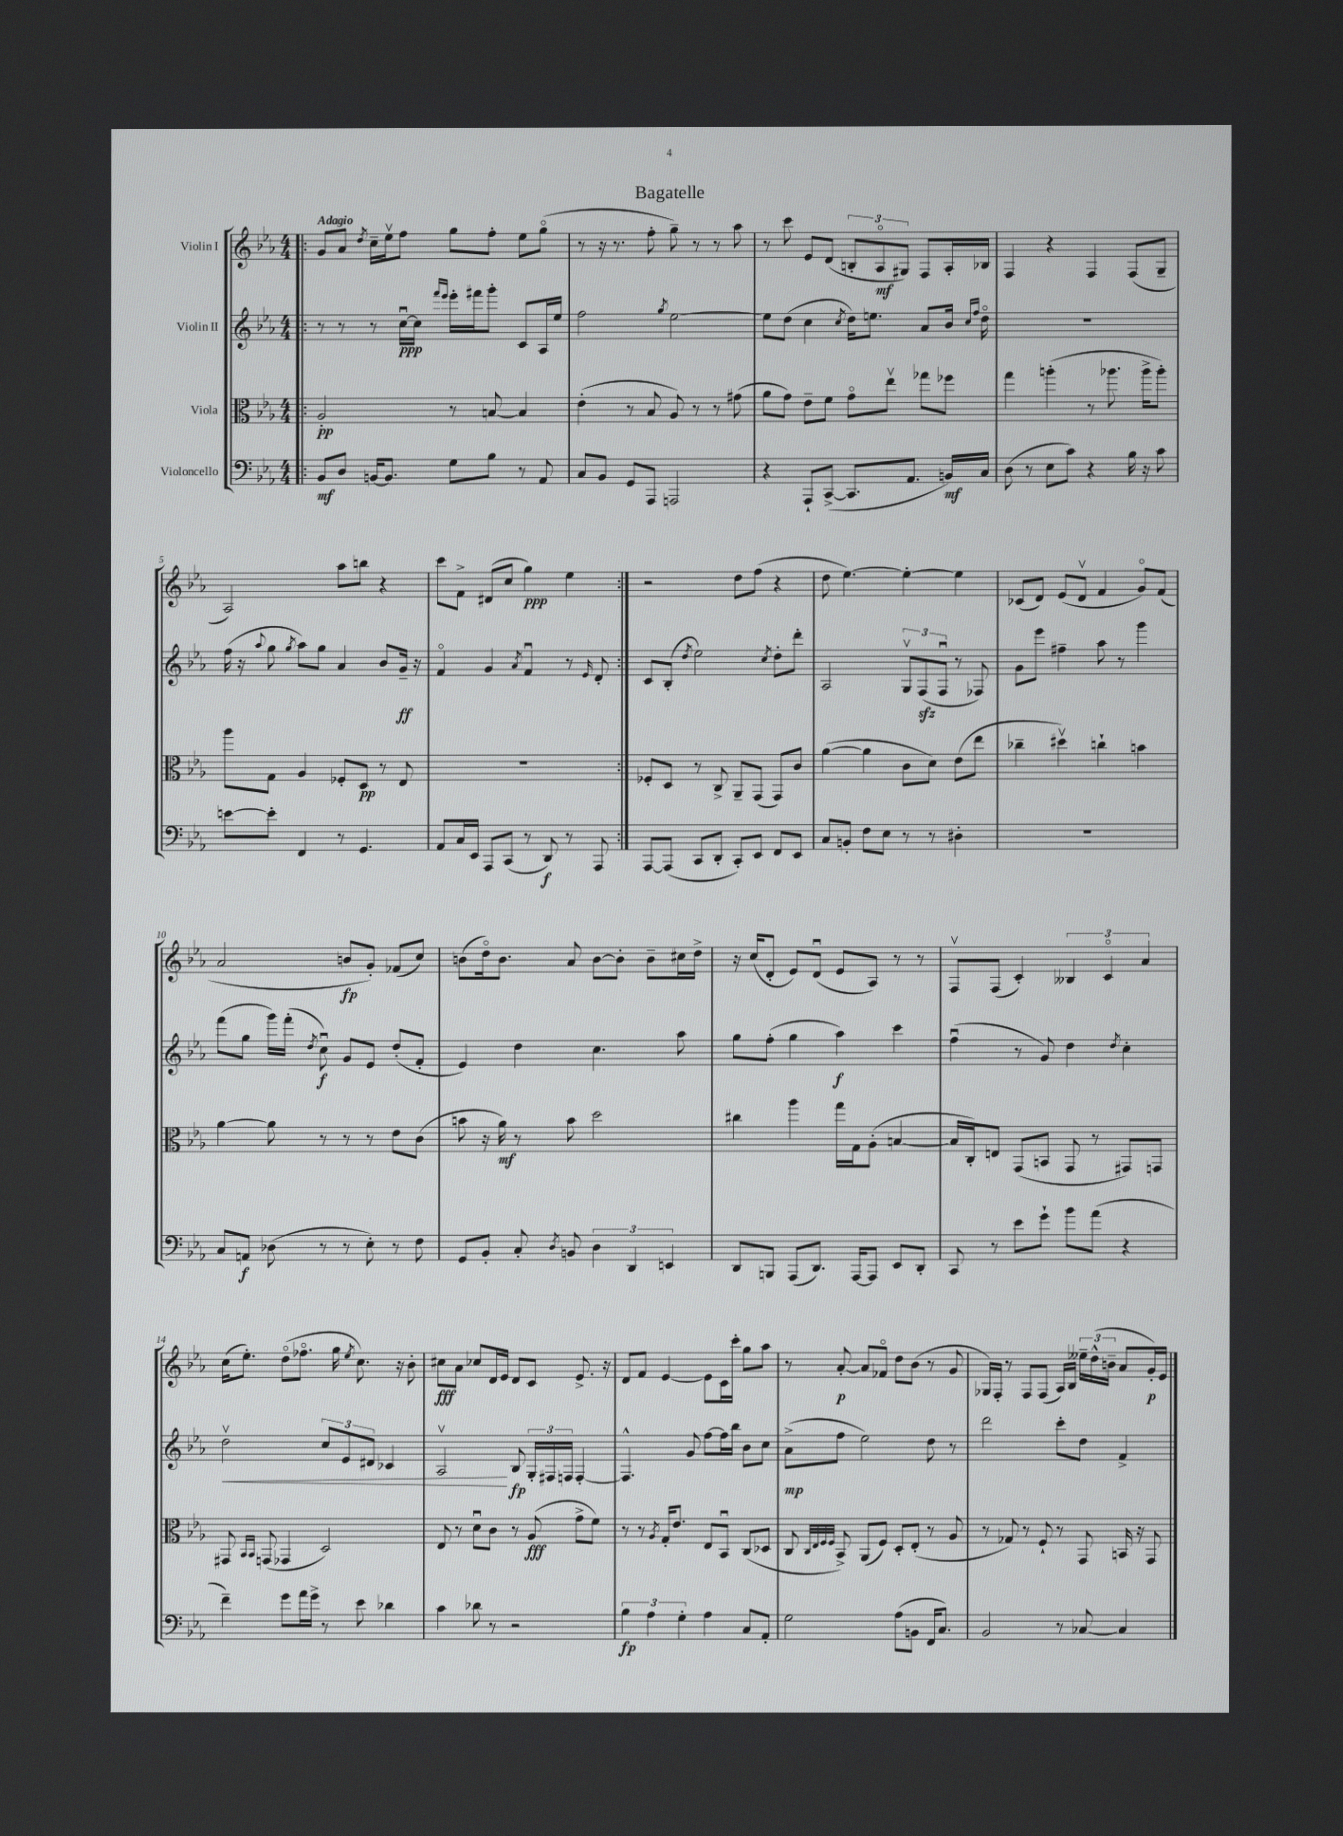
\header { title = "Bagatelle" }
<<
\new StaffGroup <<
\new Staff = "s0" \with { instrumentName = "Violin I" } {
    \clef treble \key ees \major \numericTimeSignature \time 4/4 \tempo "Adagio"
    \autoBeamOff \repeat volta 2 { \bar ".|:" g'8[ aes'8] \acciaccatura { d''8 } c''16[-- ees''16\upbow f''8] g''8[ f''8]-. ees''8[ g''8]\flageolet( |
    r8 r16 r8. f''8-. g''8--) r8 r8 aes''8 |
    r8 c'''8 ees'8[ d'8]( \tuplet 3/2 { b8[-. aes8\flageolet\mf gis8]) } f8[ aes16-. bes16] |
    f4 r4 f4 f8[( g8]-- |
    aes2) aes''8[ b''8] r4 |
    c'''8[ f'8]-> dis'8[( c''8] g''4\ppp) ees''4 | }
    r2 d''8[ f''8]( r4 |
    d''8 ees''4.~) ees''4~-. ees''4 |
    ces'8[( d'8]) ees'8[( d'8]\upbow f'4 g'8[\flageolet) f'8]( |
    aes'2 b'8[\fp g'8]-.) fes'8[( c''8]) |
    b'8[( d''16\flageolet) b'8.] aes'8 b'8[~ b'8]-. b'8[-- cis''16 d''16]-> |
    r16 c''16[( d'8]-. ees'8[) d'8]\downbow( ees'8[ aes8]) r8 r8 |
    f8[\upbow f8]( c'4-.) \tuplet 3/2 { beses4 c'4\flageolet aes'4 } |
    c''16[( ees''8.]-.) d''8[\flageolet( fes''8.]\flageolet g''16 \acciaccatura { ees''8 } c''8.) r16 bes'8-. |
    cis''8[\fff aes'8] ces''8[ d'16 ees'16] d'8[ c'8] ees'8.-> r16 |
    d'8[ f'8] ees'4~ ees'8[ c'16 c'''16]-. g''8[ aes''8] |
    r8 aes'8~-.\p aes'8[ fes'8]\flageolet d''8[ bes'8]( r8 g'8 |
    ges16[) f16]-. r8 f8[ f8]( aes16[) bes16] \tuplet 3/2 { eeses''16[-- d''16-^( b'16]-- } aes'8[ g'16-.\p) ees'16] \bar "|." |
}
\new Staff = "s1" \with { instrumentName = "Violin II" } {
    \clef treble \key ees \major \numericTimeSignature \time 4/4
    \autoBeamOff \repeat volta 2 { \bar ".|:" r8 r8 r8 c''16[~\downbow\ppp c''16] \grace { f'''16[ ees'''16] } ees'''16[-. fis'''16 g'''8]-. c'8[ aes16 ees''16] |
    f''2 \acciaccatura { g''8 } ees''2~ |
    ees''8[ d''8]( c''4 \acciaccatura { c''8 } d''16[) e''8.] aes'8[ bes'16] \grace { c''16[ f''16] } d''16\flageolet |
    R1 |
    f''16( r16 \appoggiatura { aes''8 } g''8 \acciaccatura { g''8 } aes''8[) g''8] aes'4 bes'8[ g'16]--\ff r16 |
    f'4\flageolet g'4 \acciaccatura { aes'8 } f'4\downbow r8 \grace { ees'16 } d'8-. | }
    c'8[ bes8]-.( \acciaccatura { d''8 } ees''2) \acciaccatura { c''8 } d''8[-. d'''8]-. |
    aes2 \tuplet 3/2 { g8[\upbow f8\sfz( f8]\downbow } r8 fes8) |
    g'8[ ees'''8] fis''4-- aes''8 r8 g'''4 |
    f'''8[( g''8] g'''16[) f'''16]-.( \acciaccatura { d''8 } c''8\downbow\f) g'8[ ees'8] d''8[-.( f'8]-. |
    ees'4) d''4 c''4. aes''8 |
    g''8[ f''8]-.( g''4 aes''4\f) c'''4 |
    f''4\downbow( r8 g'8) d''4 \acciaccatura { d''8 } c''4-. |
    d''2\upbow\< \tuplet 3/2 { c''8[ ees'8 dis'8] } ces'4 |
    aes2\upbow\! bes8\fp \tuplet 3/2 { g16[-. fis16 f16] } f4~-. |
    f4.-^ g'8 f''8[~ f''16 bes''16] bes'8[ c''8] |
    aes'8[->\mp( f''8] ees''2) d''8 r8 |
    d'''2 c'''8[-. d''8] f'4-> \bar "|." |
}
\new Staff = "s2" \with { instrumentName = "Viola" } {
    \clef alto \key ees \major \numericTimeSignature \time 4/4
    \autoBeamOff \repeat volta 2 { \bar ".|:" aes2-.\pp r8 b8~ b4 |
    ees'4-.( r8 bes8 aes8) r8 r8 gis'8( |
    aes'8[ g'8]) ees'8[-- f'8] g'8[\flageolet ees''8]\upbow ges''8[ fes''8] |
    g''4 a''4-.( r8 aes''8. aes''16[-> aes''8]-.) |
    aes''8[ g8] aes4 fes8[-. d8]\pp r8 ees8 |
    R1 | }
    fes8[-. d8] r8 c8-> aes,8[-- g,8]( g,8[) c'8] |
    aes'4~( aes'4 c'8[ d'8]) ees'8[( ees''8] |
    ces''4-- dis''4\upbow) c''4-! b'4 |
    aes'4~ aes'8 r8 r8 r8 ees'8[ c'8]( |
    b'8 r16 aes'16\mf) r8 b'8 d''2 |
    cis''4 aes''4 g''16[ g16 aes8]-.( b4~ |
    b16[ c16-.) e8] g,8[( b,8] g,8 r8 gis,8[) g,8] |
    gis,8 \grace { bes,16[ bes,16] } g,8( ges,4 d2) |
    ees8 r8 d'8[\downbow c'8] r8 aes8\fff( g'8[-> f'8]) |
    r8 r8 \acciaccatura { aes8 } g16[-. ees'8.] ees8[ bes,8]\downbow c8[( des8] |
    c8 \grace { c32[ ees32 f32 f32] } bes,8->) aes,8[( f8]) d8[-. ees8]-.( r8 aes8 |
    r8 ges8) r8 f8-! r8 g,8 b,16 r16 g,8 \bar "|." |
}
\new Staff = "s3" \with { instrumentName = "Violoncello" } {
    \clef bass \key ees \major \numericTimeSignature \time 4/4
    \autoBeamOff \repeat volta 2 { \bar ".|:" bes,8[\mf d8] b,16[~ b,8.] g8[ bes8] r8 aes,8 |
    c8[ bes,8] g,8[ aes,,8] a,,2 |
    r4 aes,,8[-! c,8]~->( c,8.[ aes,8.] b,16[\mf) c16] |
    d8( r8 ees8[ c'8]) r4 bes16 r16 c'8 |
    e'8[~ e'8]-. f,4 r8 g,4. |
    aes,8[ c16 ees,16] aes,,8[ c,8]( r8 d,8\f) r8 aes,,8 | }
    aes,,8[~ aes,,8]( c,8[ d,8]-. c,8[-.) ees,8] f,8[ ees,8] |
    c8[ b,8]-. f8[ ees8] r8 r8 dis4-. |
    R1 |
    c8[ a,8]\f des8( r8 r8 ees8-.) r8 f8 |
    g,8[ bes,8]-. c8-. \acciaccatura { d8 } b,8 \tuplet 3/2 { d4 d,4 e,4 } |
    d,8[ b,,8] aes,,8[( d,8.]) aes,,16[~ aes,,8] ees,8[ d,8]-. |
    c,8 r8 ees'8[ g'8]-! bes'8[ aes'8]( r4 |
    f'4--) g'8[ aes'16 g'16]-> r8 ees'8 des'4 |
    c'4 des'8 r8 r2 |
    \tuplet 3/2 { bes4\fp aes4 g4-. } aes4 c8[ aes,8]-. |
    g2 aes8[( b,8] f,16[ c8.]) |
    bes,2 r8 ces8~ ces4 \bar "|." |
}
>>
>>
